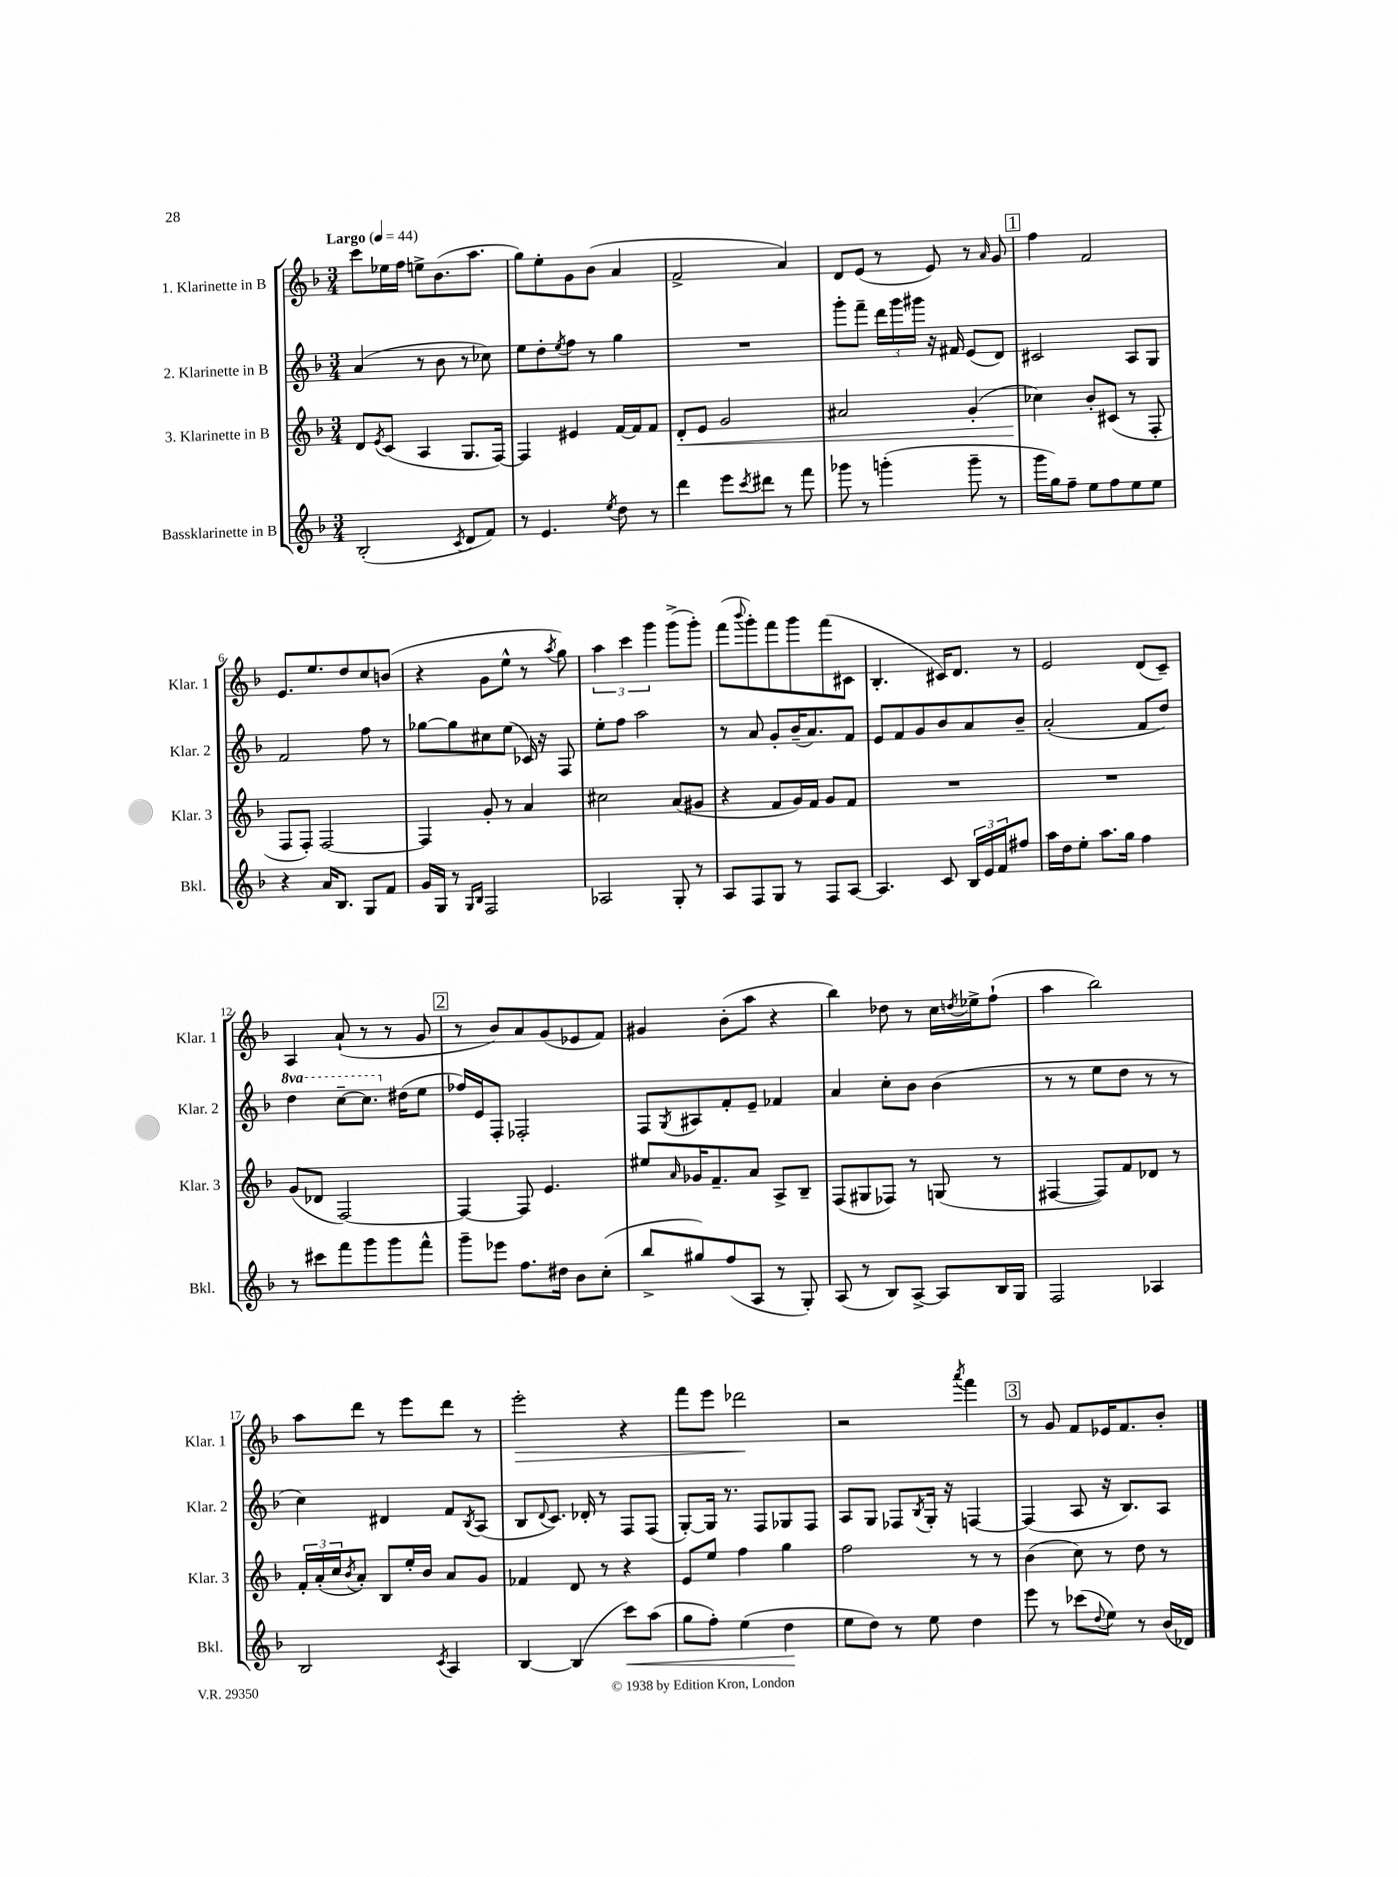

**kern	**dynam	**kern	**dynam	**kern	**kern	**dynam
*part4	*part4	*part3	*part3	*part2	*part1	*part1
*staff4	*staff4	*staff3	*staff3	*staff2	*staff1	*staff1
*I"Bassklarinette in B	*	*I"3. Klarinette in B	*	*I"2. Klarinette in B	*I"1. Klarinette in B	*
*I'Bkl.	*	*I'Klar. 3	*	*I'Klar. 2	*I'Klar. 1	*
*clefG2	*	*clefG2	*	*clefG2	*clefG2	*
*k[b-]	*	*k[b-]	*	*k[b-]	*k[b-]	*
*M3/4	*	*M3/4	*	*M3/4	*M3/4	*
*MM44	*	*MM44	*	*MM44	*MM44	*
=1	=1	=1	=1	=1	=1	=1
!	!	!	!	!	!LO:TX:a:B:t=Largo	!
(2B-'/	.	8d/L	.	(4a/	8ccc\L	.
.	.	8qe/	.	.	.	.
.	.	(8c/J	.	.	16ee-X\L	.
.	.	.	.	.	16ff\JJ	.
.	.	4A/	.	8r	8een^\L	.
.	.	.	.	8b-\	(8.b-\	.
8qc/	.	.	.	.	.	.
8d/L	.	8.G/L	.	8r	.	.
.	.	.	.	.	8.aa\J	.
8f/J)	.	.	.	8cc-X\)	.	.
.	.	[16F/Jk)	.	.	.	.
=2	=2	=2	=2	=2	=2	=2
8r	.	4F/]	.	8ee\L	8gg\L)	.
4.e/	.	.	.	8dd'\	8ee'\	.
.	.	.	.	8qee/	.	.
.	.	4e#X/	.	8ff\J	8g\	.
.	.	.	.	8r	(8b-\J	.
8qee/	.	.	.	.	.	.
8dd\	.	[16f/LL	.	4gg\	4a/	.
.	.	16f/J]	.	.	.	.
8r	.	8f/J	.	.	.	.
=3	=3	=3	=3	=3	=3	=3
!	!	!	!LO:HP:b	!	!	!
4ddd\	.	8d'/L	<	2.r	2f^/	.
.	.	8e/J	.	.	.	.
8eee\L	.	2g/	.	.	.	.
8qccc/	.	.	.	.	.	.
8ddd#X\J	.	.	.	.	.	.
8r	.	.	.	.	4a/)	.
8fff\	.	.	.	.	.	.
=4	=4	=4	=4	=4	=4	=4
8ggg-X\	.	2a#X/	.	8ggg'\L	8d/L	.
8r	.	.	.	8fff~\J	(8e/J	.
(4gggn'\	.	.	.	24ddd\LL	8r	.
.	.	.	.	24ggg\	.	.
.	.	.	.	24ggg#X\JJ	.	.
.	.	.	.	16r	8e/)	.
.	.	.	.	16f#X/	.	.
8ggg~\	.	(4g'/	.	(8e/L	8r	.
.	.	.	.	.	16qqa/	.
8r	.	.	.	8d/J)	8g/	.
!!LO:REH:place=s1:t=1
=5	=5	=5	=5	=5	=5	=5
16ggg\LL	.	4cc-X\)	.	2c#X/	4ff\	.
16gg\J)	.	.	.	.	.	.
8ff~\J	.	.	.	.	.	.
8ee\L	.	8b-'/L	[	.	2f/	.
8ff\	.	(8c#X/J	.	.	.	.
8ee\	.	8r	.	8A/L	.	.
8ee\J	.	8F'/	.	8G/J	.	.
!!LO:LB:g=z
=6	=6	=6	=6	=6	=6	=6
4r	.	8F/L	.	2f/	8.e/L	.
.	.	8F'/J)	.	.	.	.
.	.	.	.	.	8.ee/	.
16a/KL	.	[2F/	.	.	.	.
8.B-/J	.	.	.	.	.	.
.	.	.	.	.	8dd/	.
8G/L	.	.	.	8ff\	8cc/	.
8f/J	.	.	.	8r	(8bn/J	.
=7	=7	=7	=7	=7	=7	=7
16g/LL	.	4F/]	.	[8gg-X\L	4r	.
16G/JJ	.	.	.	.	.	.
8r	.	.	.	8gg-\]	.	.
16qqG/LL	.	.	.	.	.	.
16qqB-/JJ	.	.	.	.	.	.
2F/	.	8g'/	.	8cc#X\	8g\L	.
.	.	8r	.	(8ee\J	8ee^^\J	.
.	.	4a/	.	16c-X/)	8r	.
.	.	.	.	16r	.	.
.	.	.	.	.	8qaa/	.
.	.	.	.	8F/	8gg\)	.
=8	=8	=8	=8	=8	=8	=8
2A-X/	.	2cc#X\	.	8ee'\L	6aa\	.
.	.	.	.	8ff\J	.	.
.	.	.	.	.	6ccc\	.
.	.	.	.	2aa\	.	.
.	.	.	.	.	6ggg\	.
8G'/	.	(8a/L	.	.	(8ggg^\L	.
8r	.	8g#X/J	.	.	8ggg'\J)	.
=9	=9	=9	=9	=9	=9	=9
8A/L	.	4r	.	8r	(8fff\L	.
.	.	.	.	.	8qqbbb-/	.
8F/	.	.	.	8a/	8ggg'\)	.
8G/J	.	8f/L	.	8g'/L	8fff\	.
8r	.	16g/L)	.	(16b-~/K	8ggg\	.
.	.	16f/JJ	.	8.a/)	.	.
8F/L	.	8g/L	.	.	(8fff\	.
[8A/J	.	8f/J	.	8f/J	8c#X\J	.
=10	=10	=10	=10	=10	=10	=10
4.A/]	.	2.r	.	8e/L	4.B-'/	.
.	.	.	.	8f/	.	.
.	.	.	.	8g/	.	.
8c/	.	.	.	8b-/	16c#X/KL)	.
.	.	.	.	.	8.d/J	.
24B-/LL	.	.	.	8a/	.	.
24e/	.	.	.	.	.	.
24f/J	.	.	.	.	.	.
8ff#X/J	.	.	.	8b-~/J	8r	.
=11	=11	=11	=11	=11	=11	=11
16aa\LL	.	2.r	.	(2a'/	2e/	.
16dd\J	.	.	.	.	.	.
8ee'\J	.	.	.	.	.	.
8.aa\L	.	.	.	.	.	.
16gg\Jk	.	.	.	.	.	.
4ff\	.	.	.	8f/L	(8d/L	.
.	.	.	.	8dd/J)	8c~/J)	.
!!LO:LB:g=z
=12	=12	=12	=12	=12	=12	=12
*	*	*	*	*8va	*	*
8r	.	(8g/L	.	4ddd\	4A/	.
8ccc#X\L	.	8d-X/J	.	.	.	.
8fff\	.	[2F/)	.	[8ccc~\L	(8a`/	.
8ggg\	.	.	.	8.ccc\J]	8r	.
8ggg\	.	.	.	.	8r	.
*	*	*	*	*X8va	*	*
.	.	.	.	(16dd#X\KL	.	.
8fff^^\J	.	.	.	8ee\J	8g/	.
!!LO:REH:place=s1:t=2
=13	=13	=13	=13	=13	=13	=13
8ggg~\L	.	4F/_	.	16ff-X/LL)	8r	.
.	.	.	.	16e/J	.	.
8eee-X\J	.	.	.	8F'/J	8b-/L)	.
8.ff\L	.	8F/]	.	2F-X'/	8a/	.
.	.	4.e/	.	.	(8g/	.
16dd#X\Jk	.	.	.	.	.	.
8b-\L	.	.	.	.	8e-X/	.
(8cc'\J	.	.	.	.	8f/J)	.
=14	=14	=14	=14	=14	=14	=14
8bb-^/L	.	8ee#X/L	.	8F/L	4g#X/	.
.	.	16qqa/	.	8qG/	.	.
8gg#X/)	.	16g-X/K	.	8A#X/	.	.
.	.	8.f~/	.	.	.	.
(8ff/	.	.	.	8f'/	(8b-'\L	.
8A/J	.	8a/J	.	8e~/J	8aa\J	.
8r	.	8A^/L	.	4f-X/	4r	.
8G'/)	.	8B-~/J	.	.	.	.
=15	=15	=15	=15	=15	=15	=15
(8A/	.	(8F/L	.	4a/	4bb-\)	.
8r	.	8G#X/	.	.	.	.
8B-/L)	.	8F-X/J)	.	8cc'\L	8dd-X\	.
[8A^/J	.	8r	.	8b-\J	8r	.
8A/L]	.	(8Gn/	.	(4b-\	16cc\LL	.
.	.	.	.	.	8qddn/	.
.	.	.	.	.	16ee-X^\J	.
16B-/L	.	8r	.	.	(8ff`\J	.
16G/JJ	.	.	.	.	.	.
=16	=16	=16	=16	=16	=16	=16
2F/	.	[4F#X/	.	8r	4aa\	.
.	.	.	.	8r	.	.
.	.	8F#/L])	.	8ee\L	2bb-\)	.
.	.	8f/	.	8dd\J	.	.
4A-X/	.	8d-X/J	.	8r	.	.
.	.	8r	.	8r	.	.
!!LO:LB:g=z
=17	=17	=17	=17	=17	=17	=17
2B-/	.	24f'/LL	.	4cc\)	8aa\L	.
.	.	(24a'/	.	.	.	.
.	.	24cc/J	.	.	.	.
.	.	8qb-/	.	.	.	.
.	.	8a'/J)	.	.	8ddd\J	.
.	.	8B-/L	.	4d#X/	8r	.
.	.	16ee'/L	.	.	8eee\L	.
.	.	16b-/JJ	.	.	.	.
8qc/	.	.	.	.	.	.
4A/	.	8a/L	.	8f/L	8ddd\J	.
.	.	.	.	8qB-/	.	.
.	.	8g/J	.	(8A/J	8r	.
=18	=18	=18	=18	=18	=18	=18
!	!	!	!	!	!	!LO:HP:b
[4B-/	.	4f-X/	.	8B-/L	2eee'\	>
.	.	.	.	8qqd/	.	.
.	.	.	.	8.c/J)	.	.
(4B-/]	.	8d/	.	.	.	.
.	.	.	.	16d-X'/	.	.
.	.	8r	.	8r	.	.
!	!LO:HP:b	!	!	!	!	!
8ccc\L)	<	4r	.	8F/L	4r	.
(8aa\J	.	.	.	(8F/J	.	.
=19	=19	=19	=19	=19	=19	=19
8gg\L	.	8e/L	.	[8G'/L)	8fff\L	.
8ff'\J)	.	8ee/J	.	16G/Jk]	8eee\J	.
.	.	.	.	8.r	.	.
(4ee\	.	4ff\	.	.	2ddd-X\	.
.	.	.	.	8F/L	.	.
4dd\	.	4gg\	.	8G-X/	.	.
.	.	.	.	8F/J	.	.
.	[	.	.	.	.	]
=20	=20	=20	=20	=20	=20	=20
8ee\L	.	2ff\	.	8A/L	2r	.
8dd\J)	.	.	.	8G/J	.	.
8r	.	.	.	8F-X/L	.	.
.	.	.	.	8qB-/	.	.
8ee\	.	.	.	16G'/Jk	.	.
.	.	.	.	16r	.	.
.	.	.	.	.	8qaaa/	.
4dd\	.	8r	.	[4Fn/	4fff\	.
.	.	8r	.	.	.	.
!!LO:REH:place=s1:t=3
=21	=21	=21	=21	=21	=21	=21
8eee\	.	(4b-\	.	(4F/]	8r	.
8r	.	.	.	.	8g/	.
(8ccc-X\L	.	8cc\)	.	8A/	8f/L	.
8qqdd/	.	.	.	.	.	.
8ee\J)	.	8r	.	16r	16e-X/K	.
.	.	.	.	8.B-/L)	8.f/	.
8r	.	8dd\	.	.	.	.
(16b-/LL	.	8r	.	8A/J	8b-'/J	.
16d-X/JJ)	.	.	.	.	.	.
==	==	==	==	==	==	==
*-	*-	*-	*-	*-	*-	*-
